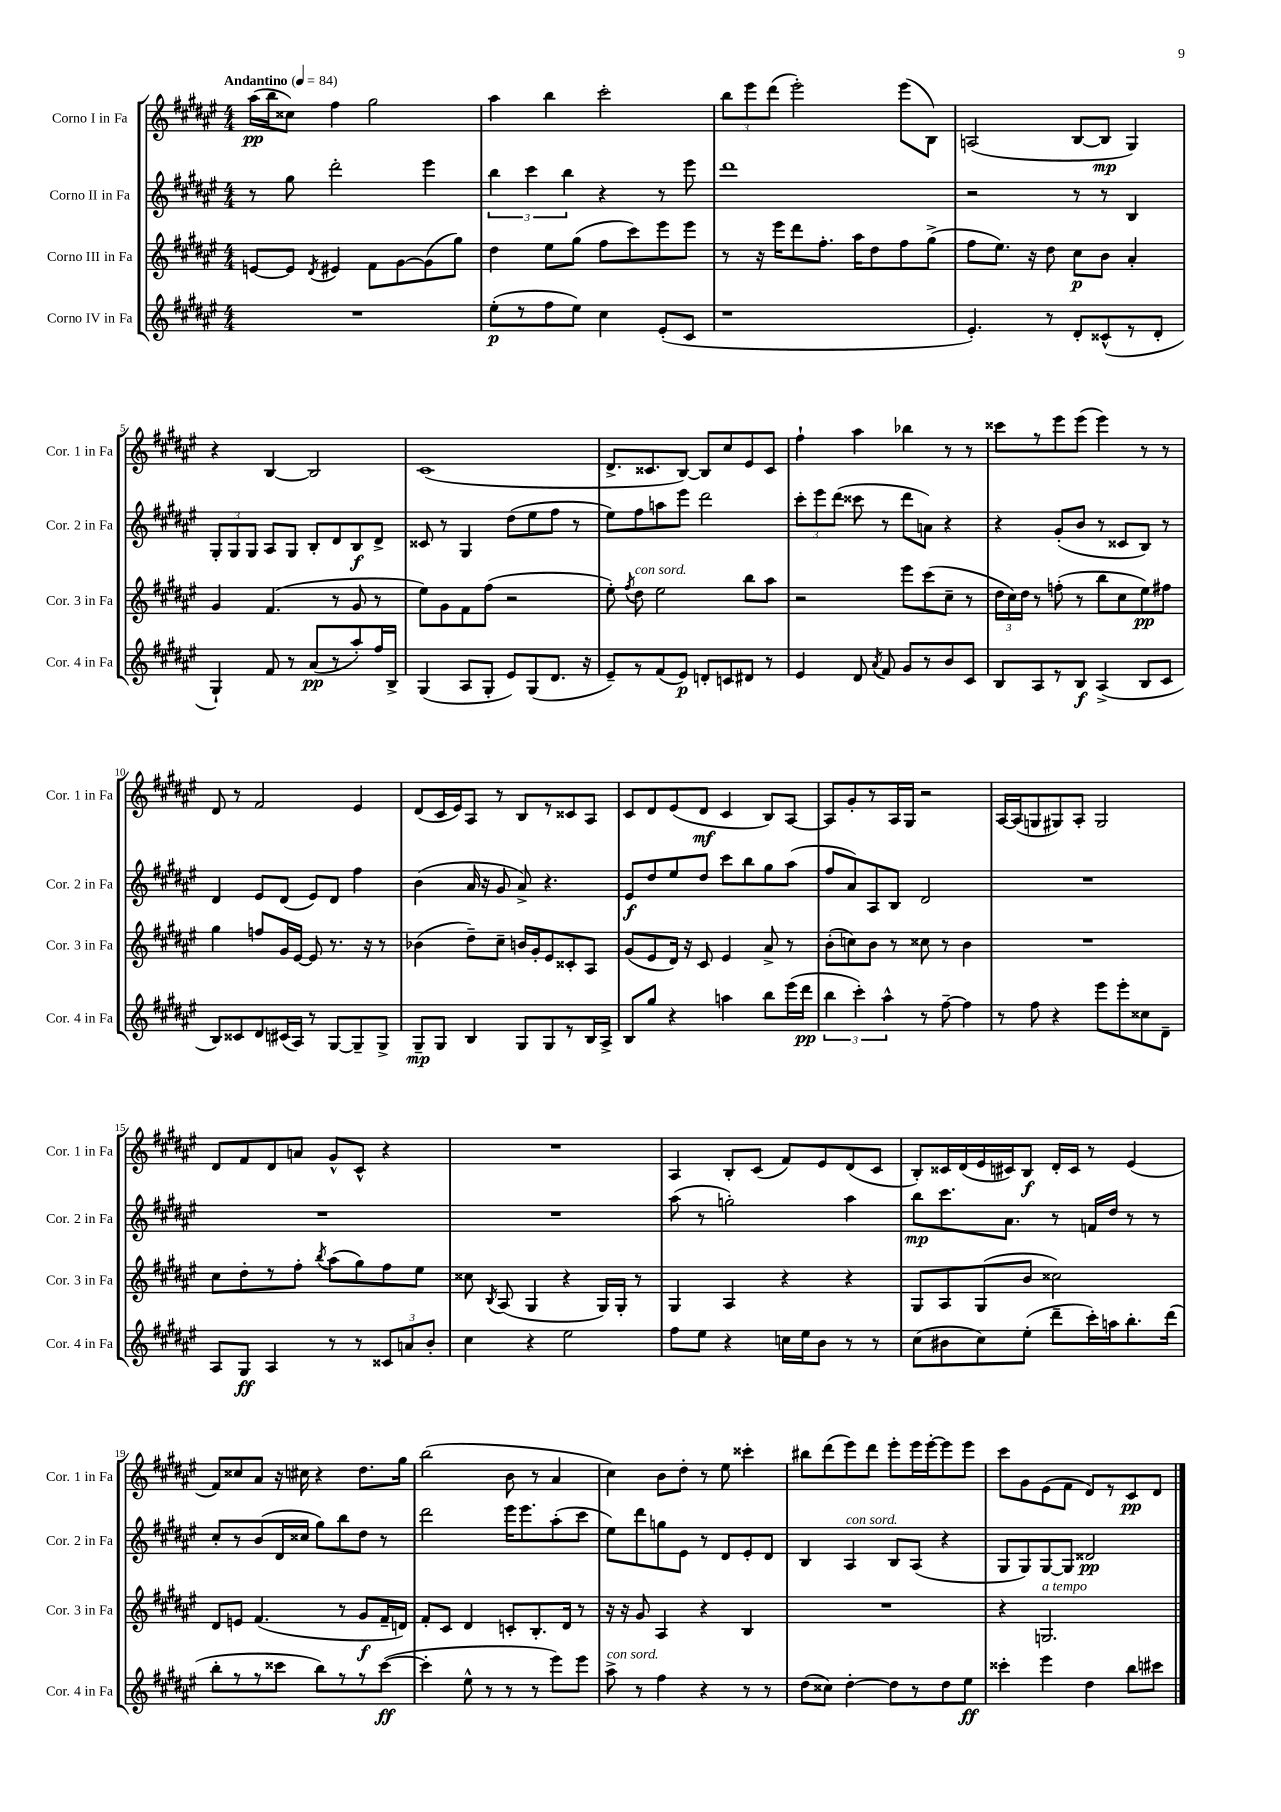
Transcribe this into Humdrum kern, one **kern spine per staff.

**kern	**dynam	**kern	**dynam	**kern	**dynam	**kern	**dynam
*part4	*part4	*part3	*part3	*part2	*part2	*part1	*part1
*staff4	*staff4	*staff3	*staff3	*staff2	*staff2	*staff1	*staff1
*I"Corno IV in Fa	*	*I"Corno III in Fa	*	*I"Corno II in Fa	*	*I"Corno I in Fa	*
*I'Cor. 4 in Fa	*	*I'Cor. 3 in Fa	*	*I'Cor. 2 in Fa	*	*I'Cor. 1 in Fa	*
*clefG2	*	*clefG2	*	*clefG2	*	*clefG2	*
*k[f#c#g#d#a#e#]	*	*k[f#c#g#d#a#e#]	*	*k[f#c#g#d#a#e#]	*	*k[f#c#g#d#a#e#]	*
*M4/4	*	*M4/4	*	*M4/4	*	*M4/4	*
*MM84	*	*MM84	*	*MM84	*	*MM84	*
=1	=1	=1	=1	=1	=1	=1	=1
!	!	!	!	!	!	!LO:TX:a:B:t=Andantino	!
1r	.	[8en/L	.	8r	.	(16aa#\LL	pp
.	.	.	.	.	.	16bb\J	.
.	.	8e/J]	.	8gg#\	.	8cc##X\J)	.
.	.	8qd#/	.	.	.	.	.
.	.	4e#X/	.	2ddd#'\	.	4ff#\	.
.	.	8f#\L	.	.	.	2gg#\	.
.	.	[8g#\	.	.	.	.	.
.	.	(8g#\]	.	4eee#\	.	.	.
.	.	8gg#\J)	.	.	.	.	.
=2	=2	=2	=2	=2	=2	=2	=2
(8ee#'\L	p	4dd#\	.	6bb\	.	4aa#\	.
8r	.	.	.	.	.	.	.
.	.	.	.	6ccc#\	.	.	.
8ff#\	.	8ee#\L	.	.	.	4bb\	.
.	.	.	.	6bb\	.	.	.
8ee#\J)	.	(8gg#\J	.	.	.	.	.
4cc#\	.	8ff#\L	.	4r	.	2ccc#'\	.
.	.	8ccc#\)	.	.	.	.	.
(8e#'/L	.	8eee#\	.	8r	.	.	.
8c#/J	.	8eee#\J	.	8eee#\	.	.	.
=3	=3	=3	=3	=3	=3	=3	=3
1r	.	8r	.	1ddd#	.	12bb\L	.
.	.	.	.	.	.	12eee#\	.
.	.	16r	.	.	.	.	.
.	.	.	.	.	.	(12ddd#\J	.
.	.	16eee#\KL	.	.	.	.	.
.	.	8ddd#\	.	.	.	2eee#'\)	.
.	.	8.ff#'\J	.	.	.	.	.
.	.	16aa#\KL	.	.	.	.	.
.	.	8dd#\	.	.	.	.	.
.	.	8ff#\	.	.	.	(8eee#\L	.
.	.	(8gg#^\J	.	.	.	8B\J)	.
=4	=4	=4	=4	=4	=4	=4	=4
4.e#'/)	.	8ff#\L	.	2r	.	(2An/	.
.	.	8.ee#\J)	.	.	.	.	.
.	.	16r	.	.	.	.	.
8r	.	8dd#\	.	.	.	.	.
8d#'/L	.	8cc#\L	p	8r	.	[8B/L	.
(8c##X^^/	.	8b\J	.	8r	.	8B/J]	mp
8r	.	4a#'/	.	4B/	.	4G#/)	.
8d#'/J	.	.	.	.	.	.	.
!!LO:LB:g=z
=5	=5	=5	=5	=5	=5	=5	=5
4G#`/)	.	4g#/	.	12G#'/L	.	4r	.
.	.	.	.	12G#/	.	.	.
.	.	.	.	12G#/J	.	.	.
8f#/	.	(4.f#/	.	8A#/L	.	[4B/	.
8r	.	.	.	8G#/J	.	.	.
(8a#/L	pp	.	.	8B'/L	.	2B/]	.
8r	.	8r	.	8d#/	.	.	.
8aa#'/)	.	8g#/	.	8B/	f	.	.
16ff#/L	.	8r	.	8d#^/J	.	.	.
16B^/JJ	.	.	.	.	.	.	.
=6	=6	=6	=6	=6	=6	=6	=6
(4G#/	.	8ee#\L)	.	8c##X/	.	(1c#	.
.	.	8g#\	.	8r	.	.	.
8A#/L	.	8f#\	.	4G#/	.	.	.
8G#'/J	.	(8ff#\J	.	.	.	.	.
8e#/L)	.	2r	.	(8dd#\L	.	.	.
(8G#/	.	.	.	8ee#\	.	.	.
8.d#/J	.	.	.	8ff#\J	.	.	.
.	.	.	.	8r	.	.	.
16r	.	.	.	.	.	.	.
=7	=7	=7	=7	=7	=7	=7	=7
8e#~/L)	.	8ee#'\)	.	8ee#\L)	.	8.d#^/L	.
.	.	8qff#/	.	.	.	.	.
!	!	!LO:TX:a:i:t=con sord.	!	!	!	!	!
8r	.	8dd#\	.	8ff#\	.	.	.
.	.	.	.	.	.	8.c##X/	.
(8f#/	.	2ee#\	.	8aan\	.	.	.
8e#/J)	p	.	.	8eee#\J	.	[8B/J)	.
8dn'/L	.	.	.	2ddd#\	.	8B/L]	.
8cn/	.	.	.	.	.	8cc#/	.
8d#X/J	.	8bb\L	.	.	.	8e#/	.
8r	.	8aa#\J	.	.	.	8c##/J	.
=8	=8	=8	=8	=8	=8	=8	=8
4e#/	.	2r	.	12ccc#'\L	.	4ff#`\	.
.	.	.	.	12eee#\	.	.	.
.	.	.	.	(12ddd#\J	.	.	.
8d#/	.	.	.	8ccc##X\	.	4aa#\	.
8qa#/	.	.	.	.	.	.	.
8f#/	.	.	.	8r	.	.	.
8g#/L	.	8eee#\L	.	8ddd#\L	.	4bb-X\	.
8r	.	(8ccc#\	.	8an\J)	.	.	.
8b/	.	8cc#~\J	.	4r	.	8r	.
8c#/J	.	8r	.	.	.	8r	.
=9	=9	=9	=9	=9	=9	=9	=9
8B/L	.	24dd#\LL	.	4r	.	8ccc##X\L	.
.	.	24cc#\)	.	.	.	.	.
.	.	24dd#\JJ	.	.	.	.	.
8A#/	.	8r	.	.	.	8r	.
8r	.	(8ffn'\	.	(8g#'/L	.	8eee#\	.
8B/J	f	8r	.	8b/J	.	(8eee#\J	.
(4A#^/	.	8bb\L	.	8r	.	4eee#\)	.
.	.	8cc#\	.	8c##X/L	.	.	.
8B/L	.	8ee#\)	pp	8B/J)	.	8r	.
8c#/J	.	8ff#X\J	.	8r	.	8r	.
!!LO:LB:g=z
=10	=10	=10	=10	=10	=10	=10	=10
8B/L)	.	4gg#\	.	4d#/	.	8d#/	.
8c##X/	.	.	.	.	.	8r	.
8d#/	.	8ffn/L	.	8e#/L	.	2f#/	.
(16c#X/L	.	16g#/L	.	(8d#/J	.	.	.
16A#/JJ)	.	[16e#/JJ	.	.	.	.	.
8r	.	8e#/]	.	8e#/L)	.	.	.
[8G#/L	.	8.r	.	8d#/J	.	.	.
8G#~/]	.	.	.	4ff#\	.	4e#/	.
.	.	16r	.	.	.	.	.
8G#^/J	.	8r	.	.	.	.	.
=11	=11	=11	=11	=11	=11	=11	=11
8G#~/L	mp	(4b-X\	.	(4b\	.	(8d#/L	.
8G#/J	.	.	.	.	.	16c#/L	.
.	.	.	.	.	.	16e#/J)	.
4B/	.	8dd#~\L)	.	16a#/	.	8A#/J	.
.	.	.	.	16r	.	.	.
.	.	8cc#~\J	.	8g#/	.	8r	.
8G#/L	.	16bn/LL	.	8a#^/)	.	8B/L	.
.	.	16g#'/J	.	.	.	.	.
8G#/	.	8e#/	.	4.r	.	8r	.
8r	.	8c##X'/	.	.	.	8c##X/	.
16B/L	.	8A#/J	.	.	.	8A#/J	.
16A#^/JJ	.	.	.	.	.	.	.
=12	=12	=12	=12	=12	=12	=12	=12
8B/L	.	(8g#/L	.	8e#/L	f	8c#/L	.
8gg#/J	.	8e#/	.	8dd#/	.	8d#/	.
4r	.	16d#/Jk)	.	8ee#/	.	(8e#/	.
.	.	16r	.	.	.	.	.
.	.	8c#/	.	8dd#/J	.	8d#/J	mf
4aan\	.	4e#/	.	8ccc#\L	.	4c#/	.
.	.	.	.	8bb\	.	.	.
8bb\L	.	8a#^/	.	8gg#\	.	8B/L)	.
(16eee#\L	.	8r	.	(8aa#\J	.	[8A#/J	.
16ddd#\JJ	pp	.	.	.	.	.	.
=13	=13	=13	=13	=13	=13	=13	=13
6bb\	.	(8b'\L	.	8ff#/L	.	8A#/L]	.
.	.	8ccn\)	.	8a#/)	.	8g#'/	.
6ccc#'\)	.	.	.	.	.	.	.
.	.	8b\J	.	8A#/	.	8r	.
6aa#^^\	.	.	.	.	.	.	.
.	.	8r	.	8B/J	.	16A#/L	.
.	.	.	.	.	.	16G#/JJ	.
8r	.	8cc##X\	.	2d#/	.	2r	.
[8ff#~\	.	8r	.	.	.	.	.
4ff#\]	.	4b\	.	.	.	.	.
=14	=14	=14	=14	=14	=14	=14	=14
8r	.	1r	.	1r	.	[16A#/LL	.
.	.	.	.	.	.	(16A#/J]	.
8ff#\	.	.	.	.	.	8Gn/	.
4r	.	.	.	.	.	8G#X/)	.
.	.	.	.	.	.	8A#'/J	.
8eee#\L	.	.	.	.	.	2G#/	.
8eee#'\	.	.	.	.	.	.	.
8cc##X\	.	.	.	.	.	.	.
8d#~\J	.	.	.	.	.	.	.
!!LO:LB:g=z
=15	=15	=15	=15	=15	=15	=15	=15
8A#/L	.	8cc#\L	.	1r	.	8d#/L	.
8G#/J	ff	8dd#'\	.	.	.	8f#/	.
4A#/	.	8r	.	.	.	8d#/	.
.	.	8ff#'\J	.	.	.	8an/J	.
.	.	8qbb/	.	.	.	.	.
8r	.	(8aa#\L	.	.	.	8g#^^/L	.
8r	.	8gg#\)	.	.	.	8c#^^/J	.
12c##X/L	.	8ff#\	.	.	.	4r	.
12an/	.	.	.	.	.	.	.
.	.	8ee#\J	.	.	.	.	.
12b'/J	.	.	.	.	.	.	.
=16	=16	=16	=16	=16	=16	=16	=16
4cc#\	.	8cc##X\	.	1r	.	1r	.
.	.	8qB/	.	.	.	.	.
.	.	(8A#/	.	.	.	.	.
4r	.	4G#/	.	.	.	.	.
2ee#\	.	4r	.	.	.	.	.
.	.	16G#/LL)	.	.	.	.	.
.	.	16G#'/JJ	.	.	.	.	.
.	.	8r	.	.	.	.	.
=17	=17	=17	=17	=17	=17	=17	=17
8ff#\L	.	4G#/	.	(8aa#\	.	4A#/	.
8ee#\J	.	.	.	8r	.	.	.
4r	.	4A#/	.	2ggn'\)	.	8B'/L	.
.	.	.	.	.	.	(8c#/J	.
16ccn\LL	.	4r	.	.	.	8f#/L)	.
16ee#\J	.	.	.	.	.	.	.
8b\J	.	.	.	.	.	8e#/	.
8r	.	4r	.	4aa#\	.	(8d#/	.
8r	.	.	.	.	.	8c#/J	.
=18	=18	=18	=18	=18	=18	=18	=18
(8cc#\L	.	8G#/L	.	8bb\L	mp	8B'/L)	.
8b#X\	.	8A#/	.	8.ccc#\	.	16c##X/L	.
.	.	.	.	.	.	(16d#/	.
8cc#\)	.	(8G#/	.	.	.	16e#/	.
.	.	.	.	8.a#\J	.	16c#X/J)	.
(8ee#'\J	.	8b/J	.	.	.	8B/J	f
8ddd#~\L	.	2cc##X\)	.	8r	.	16d#'/LL	.
.	.	.	.	.	.	16c#/JJ	.
16ccc#'\L)	.	.	.	16fn/LL	.	8r	.
16aan\J	.	.	.	16dd#/JJ	.	.	.
8.bb'\	.	.	.	8r	.	(4e#/	.
.	.	.	.	8r	.	.	.
(16ddd#\Jk	.	.	.	.	.	.	.
!!LO:LB:g=z
=19	=19	=19	=19	=19	=19	=19	=19
8bb'\L	.	8d#/L	.	8cc#'/L	.	8f#/L)	.
8r	.	8en/J	.	8r	.	8cc##X/	.
8r	.	(4.f#/	.	(8b/	.	8a#/J	.
8ccc##X\J	.	.	.	16d#/L	.	16r	.
.	.	.	.	16cc##X/JJ	.	16cc#X\	.
8bb\L)	.	.	.	8gg#\L)	.	4r	.
8r	.	8r	.	8bb\	.	.	.
8r	.	8g#/L	f	8dd#\J	.	8.dd#\L	.
([8ccc##\J	ff	16f#~/L	.	8r	.	.	.
.	.	16dn/JJ)	.	.	.	16gg#\Jk	.
=20	=20	=20	=20	=20	=20	=20	=20
4ccc##'\]	.	8f#'/L	.	2ddd#\	.	(2bb\	.
.	.	8c#/J	.	.	.	.	.
8ee#^^\	.	4d#/	.	.	.	.	.
8r	.	.	.	.	.	.	.
8r	.	8cn'/L	.	16eee#\KL	.	8b\	.
.	.	.	.	8.eee#\	.	.	.
8r	.	8.B'/	.	.	.	8r	.
8eee#\L)	.	.	.	(8aa#'\	.	4a#/	.
.	.	16d#/Jk	.	.	.	.	.
8eee#\J	.	8r	.	8ccc#\J	.	.	.
=21	=21	=21	=21	=21	=21	=21	=21
!LO:TX:a:i:t=con sord.	!	!	!	!	!	!	!
8aa#^\	.	16r	.	8ee#\L)	.	4cc#\)	.
.	.	16r	.	.	.	.	.
8r	.	8g#/	.	8ddd#\	.	.	.
4ff#\	.	4A#/	.	8ggn\	.	8b\L	.
.	.	.	.	8e#\J	.	8dd#'\J	.
4r	.	4r	.	8r	.	8r	.
.	.	.	.	8d#/L	.	8ee#\	.
8r	.	4B/	.	8e#'/	.	4ccc##X'\	.
8r	.	.	.	8d#/J	.	.	.
=22	=22	=22	=22	=22	=22	=22	=22
(8dd#\L	.	1r	.	4B/	.	8bb#X\L	.
8cc##X\J)	.	.	.	.	.	(8ddd#\	.
!	!	!	!	!LO:TX:a:i:t=con sord.	!	!	!
[4dd#'\	.	.	.	4A#/	.	8eee#\)	.
.	.	.	.	.	.	8ddd#\J	.
8dd#\L]	.	.	.	8B/L	.	8eee#'\L	.
8r	.	.	.	(8A#/J	.	16eee#\L	.
.	.	.	.	.	.	[16eee#'\J	.
8dd#\	.	.	.	4r	.	8eee#\]	.
8ee#\J	ff	.	.	.	.	8eee#\J	.
=23	=23	=23	=23	=23	=23	=23	=23
4ccc##X'\	.	4r	.	8G#/L	.	8ccc#\L	.
.	.	.	.	8G#/)	.	8g#\	.
!	!	!LO:TX:a:i:t=a tempo	!	!	!	!	!
4eee#\	.	2.Gn/	.	[8G#/	.	(8e#\	.
.	.	.	.	8G#/J]	.	8f#\J	.
4dd#\	.	.	.	2d##X/	pp	8d#/L)	.
.	.	.	.	.	.	8r	.
8bb\L	.	.	.	.	.	8c#/	pp
8ccc#X\J	.	.	.	.	.	8d#/J	.
==	==	==	==	==	==	==	==
*-	*-	*-	*-	*-	*-	*-	*-
